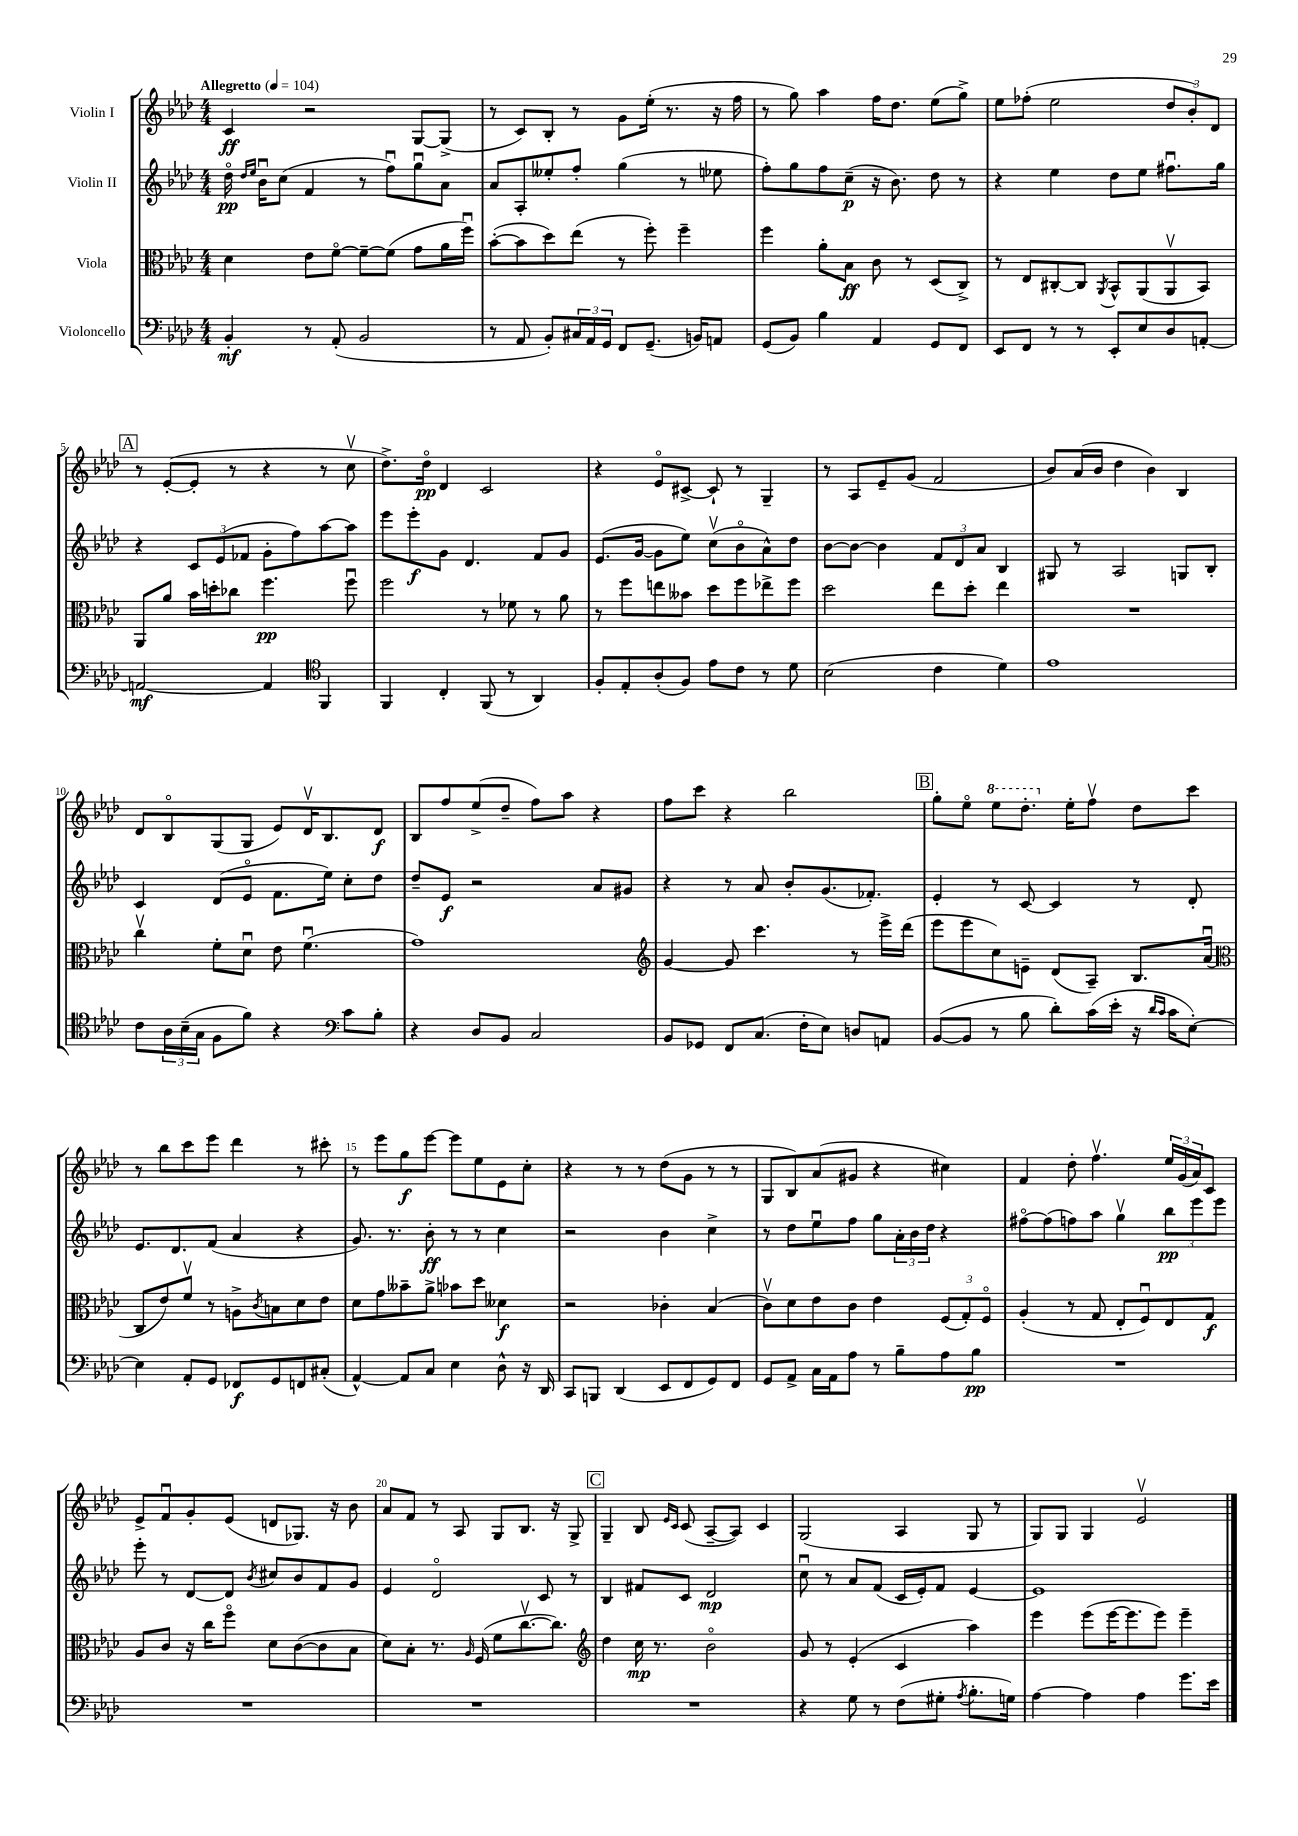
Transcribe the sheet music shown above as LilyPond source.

<<
\new StaffGroup <<
\new Staff = "s0" \with { instrumentName = "Violin I" } {
    \clef treble \key aes \major \numericTimeSignature \time 4/4 \tempo "Allegretto" 4 = 104
    c'4\ff r2 g8~ g8->( |
    r8 c'8) bes8-. r8 g'8 ees''16-.( r8. r16 f''16 |
    r8 g''8) aes''4 f''16 des''8. ees''8( g''8->) |
    ees''8 fes''8-.( ees''2 \tuplet 3/2 { des''8 bes'8-.) des'8 } |
    \mark \markup { \box "A" } r8 ees'8~-.( ees'8-. r8 r4 r8 c''8\upbow |
    des''8.->) des''16\flageolet\pp des'4 c'2 |
    r4 ees'8\flageolet cis'8~-> cis'8-! r8 g4-- |
    r8 aes8 ees'8-- g'8( f'2 |
    bes'8) aes'16( bes'16 des''4 bes'4) bes4 |
    des'8 bes8\flageolet g8( g8 ees'8) des'16\upbow bes8. des'8\f |
    bes8 f''8 ees''8->( des''8-- f''8) aes''8 r4 |
    f''8 c'''8 r4 bes''2 |
    \mark \markup { \box "B" } g''8-. ees''8\flageolet \ottava #1 ees'''8 des'''8.-. \ottava #0 ees''16-. f''8\upbow des''8 c'''8 |
    r8 bes''8 c'''8 ees'''8 des'''4 r8 cis'''8-. |
    r8 ees'''8 g''8\f ees'''8~ ees'''8 ees''8 ees'8 c''8-. |
    r4 r8 r8 des''8( g'8 r8 r8 |
    g8 bes8) aes'8( gis'8 r4 cis''4) |
    f'4 des''8-. f''4.\upbow \tuplet 3/2 { ees''16 g'16( aes'16) } c'8 |
    ees'8-> f'8\downbow g'8-. ees'8( d'8 ges8.) r16 bes'8 |
    aes'8 f'8 r8 aes8 g8 bes8. r16 g8-> |
    \mark \markup { \box "C" } g4-- bes8 \grace { ees'16 c'16 } c'8( aes8~-- aes8) c'4 |
    g2( aes4 g8 r8 |
    g8) g8 g4 ees'2\upbow \bar "|." |
}
\new Staff = "s1" \with { instrumentName = "Violin II" } {
    \clef treble \key aes \major \numericTimeSignature \time 4/4
    des''16\flageolet\pp \grace { des''16 ees''16 } bes'16\downbow c''8( f'4 r8 f''8\downbow) g''8\downbow aes'8 |
    aes'8 aes8-. eeses''8-. f''8-. g''4( r8 ees''8 |
    f''8-.) g''8 f''8 c''8--\p( r16 bes'8.) des''8 r8 |
    r4 ees''4 des''8 ees''8 fis''8.\downbow g''16 |
    \mark \markup { \box "A" } r4 \tuplet 3/2 { c'8 ees'8( fes'8 } g'8-. f''8) aes''8~ aes''8 |
    ees'''8 ees'''8-.\f g'8 des'4. f'8 g'8 |
    ees'8.( g'16~ g'8 ees''8) c''8\upbow( bes'8\flageolet aes'8-^) des''8 |
    bes'8~ bes'8~ bes'4 \tuplet 3/2 { f'8 des'8 aes'8 } bes4 |
    gis8 r8 aes2 g8 bes8-. |
    c'4 des'8( ees'8\flageolet f'8. ees''16) c''8-. des''8 |
    des''8-- ees'8\f r2 aes'8 gis'8 |
    r4 r8 aes'8 bes'8-. g'8.( fes'8.-.) |
    \mark \markup { \box "B" } ees'4-. r8 c'8~ c'4 r8 des'8-. |
    ees'8. des'8. f'8( aes'4 r4 |
    g'8.) r8. bes'8-.\ff r8 r8 c''4 |
    r2 bes'4 c''4-> |
    r8 des''8 ees''8\downbow f''8 g''8 \tuplet 3/2 { aes'16-. bes'16 des''16 } r4 |
    fis''8~\flageolet fis''8( f''8) aes''8 g''4\upbow \tuplet 3/2 { bes''8\pp ees'''8 ees'''8 } |
    ees'''8-. r8 des'8~ des'8 \acciaccatura { bes'8 } cis''8 bes'8 f'8 g'8 |
    ees'4 des'2\flageolet c'8 r8 |
    \mark \markup { \box "C" } bes4 fis'8 c'8 des'2\mp |
    c''8\downbow r8 aes'8 f'8( c'16 ees'16-.) f'8 ees'4~ |
    ees'1 \bar "|." |
}
\new Staff = "s2" \with { instrumentName = "Viola" } {
    \clef alto \key aes \major \numericTimeSignature \time 4/4
    des'4 ees'8 f'8~\flageolet f'8~-- f'8( g'8 aes'16 f''16\downbow) |
    bes'8~-.( bes'8 des''8) ees''8( r8 f''8-.) f''4-- |
    f''4 aes'8-. bes8\ff c'8 r8 des8( c8->) |
    r8 ees8 cis8~-. cis8 \acciaccatura { aes,8 } bes,8-^ aes,8( aes,8\upbow bes,8) |
    \mark \markup { \box "A" } aes,8 aes'8 bes'16 d''16-. ces''8 f''4.\pp f''8\downbow |
    f''2 r8 fes'8 r8 aes'8 |
    r8 f''8 e''8 beses'8 des''8 f''8 ees''8-> f''8 |
    des''2 ees''8 des''8-. ees''4 |
    R1 |
    c''4\upbow f'8-. des'8\downbow ees'8 f'4.\downbow( |
    g'1) |
    \clef treble g'4~ g'8 c'''4. r8 ees'''16-> des'''16( |
    \mark \markup { \box "B" } ees'''8 ees'''8 c''8) e'8-- des'8( aes8--) bes8. aes'16\downbow( |
    \clef alto c8 ees'8) f'8\upbow r8 a8-> \acciaccatura { c'8 } b8 des'8 ees'8 |
    des'8 g'8 beses'8-- aes'8-> bes'8 des''8 deses'4\f |
    r2 ces'4-. bes4( |
    c'8\upbow) des'8 ees'8 c'8 ees'4 \tuplet 3/2 { f8( g8-.) f8\flageolet } |
    aes4-.( r8 g8 ees8-. f8\downbow) ees8 g8\f |
    aes8 c'8 r16 c''16 f''8\flageolet des'8 c'8~( c'8 bes8 |
    des'8) bes8-. r8. \grace { aes16 } f16( f'8 c''8.~\upbow c''8.) |
    \mark \markup { \box "C" } \clef treble des''4 c''16\mp r8. bes'2\flageolet |
    g'8 r8 ees'4-.( c'4 aes''4) |
    ees'''4 ees'''8( ees'''16~ ees'''8. ees'''8) ees'''4-- \bar "|." |
}
\new Staff = "s3" \with { instrumentName = "Violoncello" } {
    \clef bass \key aes \major \numericTimeSignature \time 4/4
    bes,4-.\mf r8 aes,8-.( bes,2 |
    r8 aes,8 bes,8-.) \tuplet 3/2 { cis16 aes,16 g,16 } f,8 g,8.--( b,16) a,8 |
    g,8( bes,8) bes4 aes,4 g,8 f,8 |
    ees,8 f,8 r8 r8 ees,8-. ees8 des8 a,8~-. |
    \mark \markup { \box "A" } a,2~\mf a,4 \clef tenor f,4 |
    f,4 c4-. f,8( r8 aes,4) |
    f8-. ees8-. aes8-.( f8) ees'8 c'8 r8 des'8 |
    bes2( c'4 des'4) |
    ees'1 |
    c'8 \tuplet 3/2 { aes16 bes16--( g16 } f8 f'8) r4 \clef bass c'8 bes8-. |
    r4 des8 bes,8 c2 |
    bes,8 ges,8 f,8 c8.( f16-. ees8) d8 a,8 |
    \mark \markup { \box "B" } bes,8~( bes,8 r8 bes8 des'8-.) c'16( ees'16-. r16 \grace { des'16 c'16 } c'16 ees8~-.) |
    ees4 aes,8-. g,8 fes,8\f g,8 f,8 cis8-.( |
    aes,4~-^) aes,8 c8 ees4 des8-^ r16 des,16 |
    c,8 b,,8 des,4( ees,8 f,8 g,8) f,8 |
    g,8 aes,8-> c16 aes,16 aes8 r8 bes8-- aes8 bes8\pp |
    R1 |
    R1 |
    R1 |
    \mark \markup { \box "C" } R1 |
    r4 g8 r8 f8( gis8-. \acciaccatura { aes8 } bes8.-. g16) |
    aes4~ aes4 aes4 g'8. ees'16 \bar "|." |
}
>>
>>
\layout { \context { \Score \override BarNumber.break-visibility = ##(#f #t #t) barNumberVisibility = #(every-nth-bar-number-visible 5) } }
